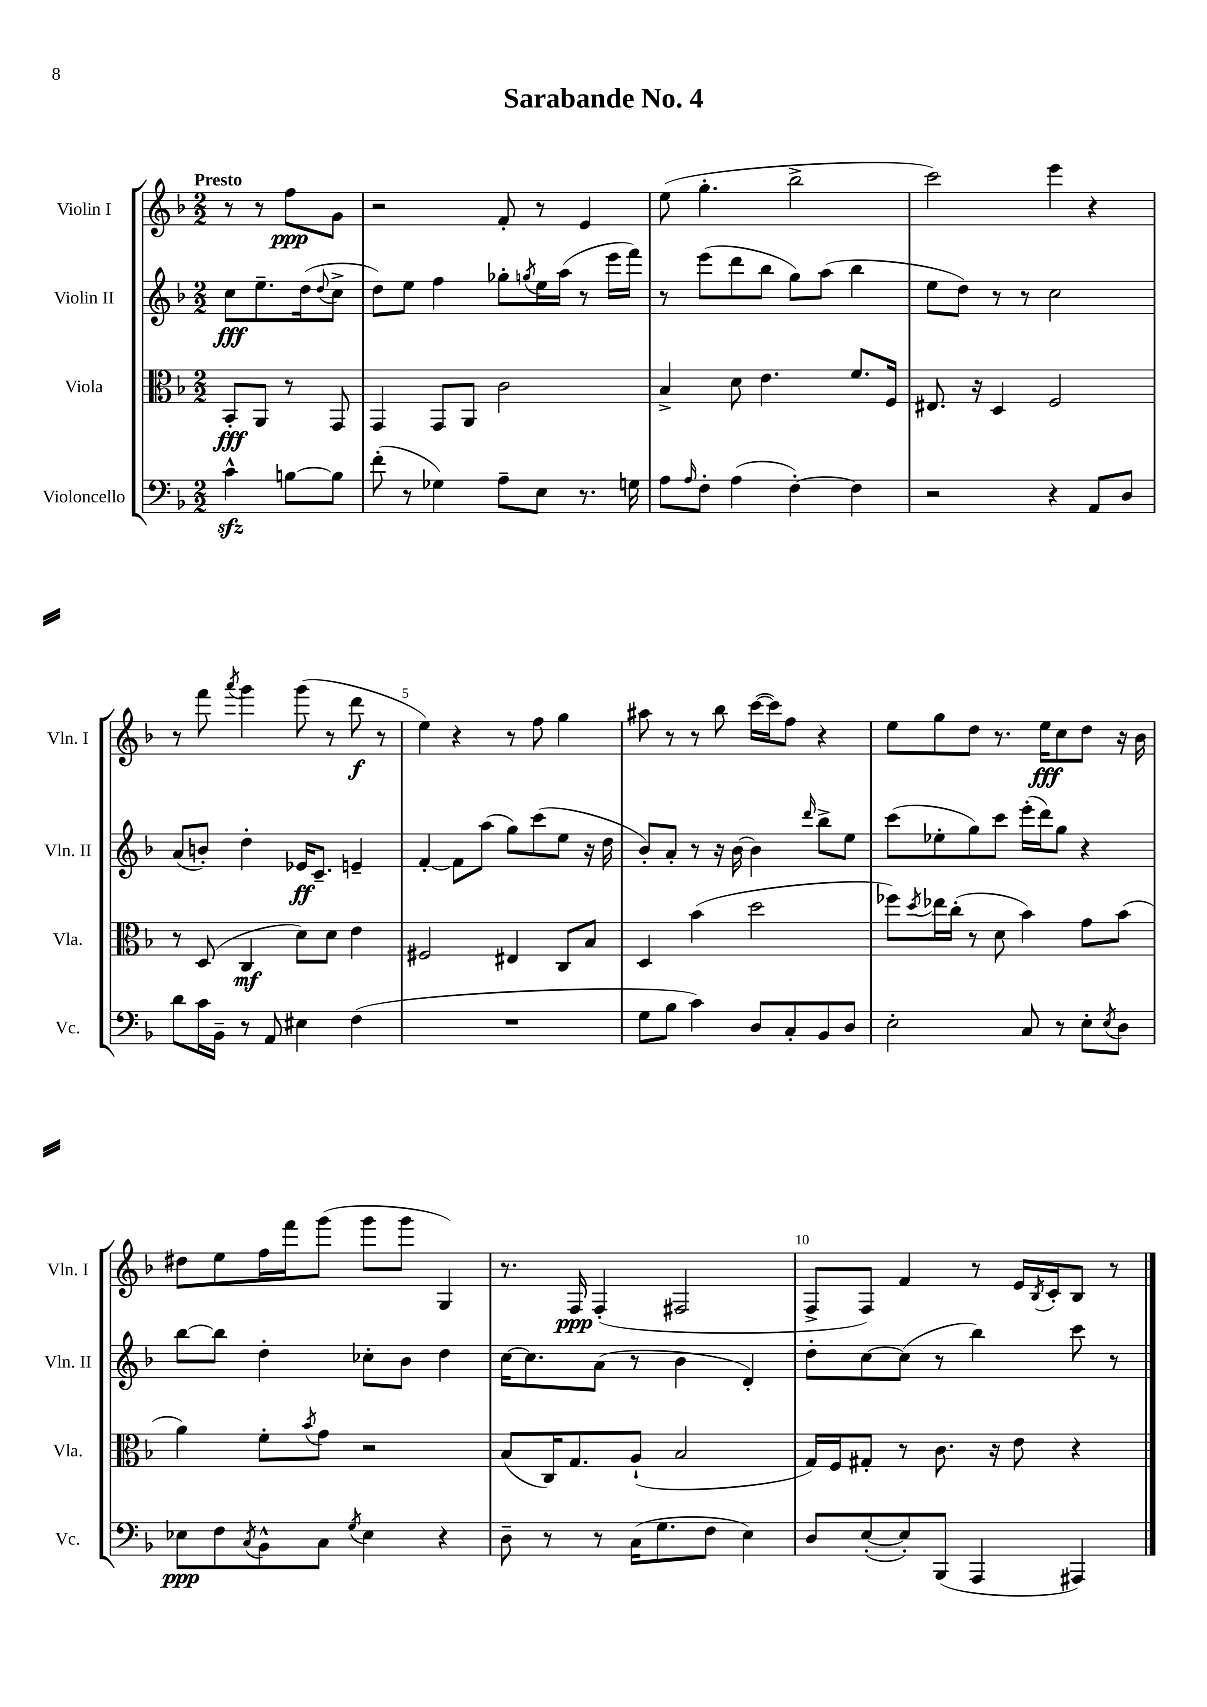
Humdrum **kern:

**kern	**dynam	**kern	**dynam	**kern	**dynam	**kern	**dynam
*part4	*part4	*part3	*part3	*part2	*part2	*part1	*part1
*staff4	*staff4	*staff3	*staff3	*staff2	*staff2	*staff1	*staff1
*I"Violoncello	*	*I"Viola	*	*I"Violin II	*	*I"Violin I	*
*I'Vc.	*	*I'Vla.	*	*I'Vln. II	*	*I'Vln. I	*
*clefF4	*	*clefC3	*	*clefG2	*	*clefG2	*
*k[b-]	*	*k[b-]	*	*k[b-]	*	*k[b-]	*
*M2/2	*	*M2/2	*	*M2/2	*	*M2/2	*
=	=	=	=	=	=	=	=
!	!	!	!	!	!	!LO:TX:a:B:t=Presto	!
4czz^^\	.	8BB-'/L	fff	8cc\L	fff	8r	.
.	.	8AA/J	.	8.ee~\	.	8r	.
[8Bn\L	.	8r	.	.	.	8ff\L	ppp
.	.	.	.	(16dd\k	.	.	.
.	.	.	.	8qqdd/	.	.	.
8B\J]	.	8GG/	.	8cc^\J	.	8g\J	.
=1	=1	=1	=1	=1	=1	=1	=1
(8f'\	.	4GG/	.	8dd\L)	.	2r	.
8r	.	.	.	8ee\J	.	.	.
4G-X\)	.	8GG/L	.	4ff\	.	.	.
.	.	8AA/J	.	.	.	.	.
8A~\L	.	2c\	.	8gg-X'\L	.	8f'/	.
.	.	.	.	8qggn/	.	.	.
8E\J	.	.	.	16ee\L	.	8r	.
.	.	.	.	(16aa\JJ	.	.	.
8.r	.	.	.	8r	.	4e/	.
.	.	.	.	16eee\LL	.	.	.
16Gn\	.	.	.	16fff\JJ)	.	.	.
=2	=2	=2	=2	=2	=2	=2	=2
8A\L	.	4B-^/	.	8r	.	(8ee\	.
16qqA/	.	.	.	.	.	.	.
8F'\J	.	.	.	(8eee\L	.	4.gg'\	.
(4A\	.	8d\	.	8ddd\	.	.	.
.	.	4.e\	.	8bb-\J	.	.	.
[4F'\)	.	.	.	8gg\L)	.	2bb-^\	.
.	.	.	.	(8aa\J	.	.	.
4F\]	.	8.f/L	.	4bb-\	.	.	.
.	.	16F/Jk	.	.	.	.	.
=3	=3	=3	=3	=3	=3	=3	=3
2r	.	8.E#X/	.	8ee\L	.	2ccc\)	.
.	.	.	.	8dd\J)	.	.	.
.	.	16r	.	.	.	.	.
.	.	4D/	.	8r	.	.	.
.	.	.	.	8r	.	.	.
4r	.	2F/	.	2cc\	.	4eee\	.
8AA/L	.	.	.	.	.	4r	.
8D/J	.	.	.	.	.	.	.
!!LO:LB:g=z
=4	=4	=4	=4	=4	=4	=4	=4
8d\L	.	8r	.	(8a/L	.	8r	.
16c\L	.	(8D/	.	8bn'/J)	.	8fff\	.
16BB-~\JJ	.	.	.	.	.	.	.
.	.	.	.	.	.	8qaaa/	.
8r	.	4C/	mf	4dd'\	.	4ggg\	.
8AA/	.	.	.	.	.	.	.
4E#X\	.	8d\L)	.	16e-X/KL	ff	(8ggg\	.
.	.	.	.	8.c~/J	.	.	.
.	.	8d\J	.	.	.	8r	.
(4F\	.	4e\	.	4en~/	.	8ddd\	f
.	.	.	.	.	.	8r	.
=5	=5	=5	=5	=5	=5	=5	=5
1r	.	2F#X/	.	[4f'/	.	4ee\)	.
.	.	.	.	8f\L]	.	4r	.
.	.	.	.	(8aa\J	.	.	.
.	.	4E#X/	.	8gg\L)	.	8r	.
.	.	.	.	(8ccc\	.	8ff\	.
.	.	8C/L	.	8ee\J	.	4gg\	.
.	.	8B-/J	.	16r	.	.	.
.	.	.	.	16dd\	.	.	.
=6	=6	=6	=6	=6	=6	=6	=6
8G\L	.	4D/	.	8b-'/L)	.	8aa#X\	.
8B-\J	.	.	.	8a'/J	.	8r	.
4c\)	.	(4b-\	.	8r	.	8r	.
.	.	.	.	16r	.	8bb-\	.
.	.	.	.	[16b-\	.	.	.
8D/L	.	2dd\	.	4b-\]	.	([16ccc\LL	.
.	.	.	.	.	.	16ccc\J])	.
8C'/	.	.	.	.	.	8ff\J	.
.	.	.	.	16qqddd/	.	.	.
8BB-/	.	.	.	8bb-^\L	.	4r	.
8D/J	.	.	.	8ee\J	.	.	.
=7	=7	=7	=7	=7	=7	=7	=7
2E'\	.	8ff-X\L)	.	(8ccc\L	.	8ee\L	.
.	.	8qdd/	.	.	.	.	.
.	.	16ee-X\L	.	8ee-X'\	.	8gg\	.
.	.	(16cc'\JJ	.	.	.	.	.
.	.	8r	.	8gg\)	.	8dd\J	.
.	.	8d\	.	8ccc\J	.	8.r	.
8C/	.	4b-\)	.	(16eee'\LL	.	.	.
.	.	.	.	16ddd\J)	.	16ee\KL	fff
8r	.	.	.	8gg\J	.	8cc\	.
8E'\L	.	8g\L	.	4r	.	8dd\J	.
8qE/	.	.	.	.	.	.	.
8D\J	.	(8b-\J	.	.	.	16r	.
.	.	.	.	.	.	16b-\	.
!!LO:LB:g=z
=8	=8	=8	=8	=8	=8	=8	=8
8E-X\L	ppp	4a\)	.	[8bb-\L	.	8dd#X\L	.
8F\	.	.	.	8bb-\J]	.	8ee\	.
8qC/	.	.	.	.	.	.	.
8BB-^^\	.	8f'\L	.	4dd'\	.	16ff\L	.
.	.	.	.	.	.	16fff\J	.
.	.	8qb-/	.	.	.	.	.
8C\J	.	8g\J	.	.	.	(8ggg\J	.
8qG/	.	.	.	.	.	.	.
4E-\	.	2r	.	8cc-X'\L	.	8ggg\L	.
.	.	.	.	8b-\J	.	8ggg\J	.
4r	.	.	.	4dd\	.	4G/)	.
=9	=9	=9	=9	=9	=9	=9	=9
8D~\	.	(8B-/L	.	[16cc\KL	.	8.r	.
.	.	.	.	8.cc\]	.	.	.
8r	.	16C/K)	.	.	.	.	.
.	.	8.G/	.	.	.	16F/	ppp
8r	.	.	.	(8a\J	.	(4F'/	.
(16C\KL	.	(8A`/J	.	8r	.	.	.
8.G\	.	.	.	.	.	.	.
.	.	2B-/	.	4b-\	.	2F#X/	.
8F\J	.	.	.	.	.	.	.
4E\)	.	.	.	4d'/)	.	.	.
=10	=10	=10	=10	=10	=10	=10	=10
8D/L	.	16G/LL)	.	8dd'\L	.	8F^/L	.
.	.	16F/J	.	.	.	.	.
([8E'/	.	8G#X'/J	.	[8cc\	.	8F/J)	.
8E'/])	.	8r	.	(8cc\J]	.	4f/	.
(8BBB-/J	.	8.c\	.	8r	.	.	.
4AAA/	.	.	.	4bb-\)	.	8r	.
.	.	16r	.	.	.	.	.
.	.	8e\	.	.	.	16e/LL	.
.	.	.	.	.	.	8qB-/	.
.	.	.	.	.	.	16c'/J	.
4AAA#X/)	.	4r	.	8ccc\	.	8B-/J	.
.	.	.	.	8r	.	8r	.
==	==	==	==	==	==	==	==
*-	*-	*-	*-	*-	*-	*-	*-
